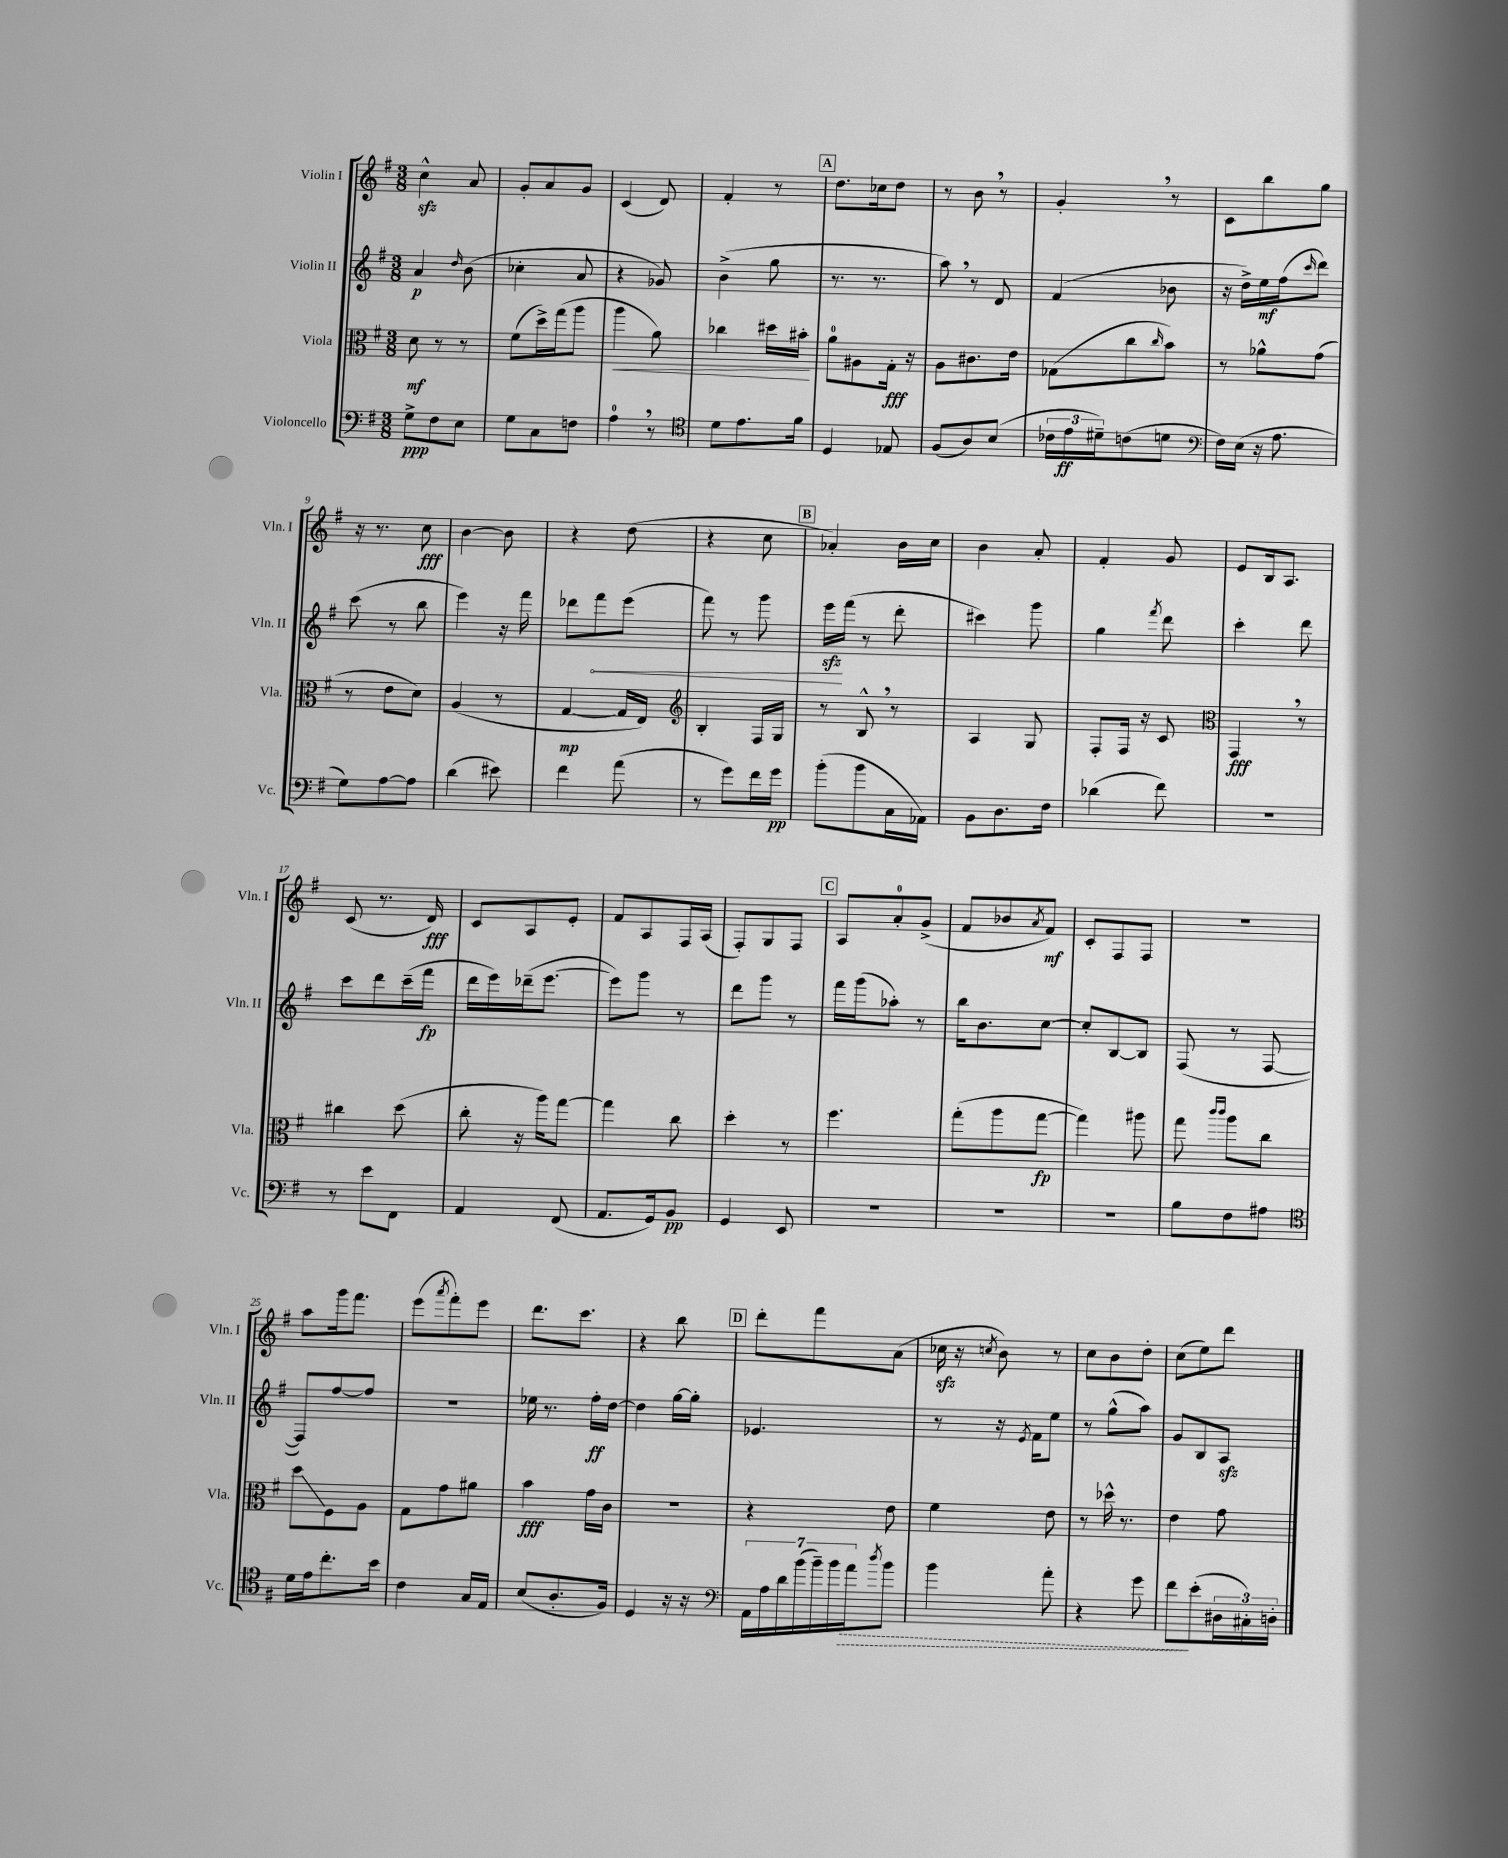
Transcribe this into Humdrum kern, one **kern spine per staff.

**kern	**kern	**kern	**kern
*staff4	*staff3	*staff2	*staff1
*clefF4	*clefC3	*clefG2	*clefG2
*k[f#]	*k[f#]	*k[f#]	*k[f#]
*M3/8	*M3/8	*M3/8	*M3/8
8G^	8d	4a	4cc^^
8F#	8r	.	.
.	.	16qqdd	.
8E	8r	(8b	8a
=	=	=	=
8G	(8f#	4cc-'	8g'
8C	16dd^)	.	8a
.	(16gg	.	.
8F	8aa	8a	8g
=	=	=	=
4A	4aa	4r	(4c
8r	8a)	8g-)	8d)
=	=	=	=
*clefC4	*	*	*
8d	4cc-	(4b^	4f#'
8.e	.	.	.
.	16dd#	8gg	8r
16f#	16b#'	.	.
=	=	=	=
4D	8a	8.r	8.dd
.	8A#	.	.
.	.	8.r	16cc-
8E-	16G'	.	8dd
.	16r	.	.
=	=	=	=
(8F#	8A	8aa)	8r
8A)	8.c#	8r	8b
(8B	.	8d	8r
.	16e	.	.
=	=	=	=
24c-	(8G-	(4f#	4g'
24e	.	.	.
24d#~)	.	.	.
(8c	8cc	.	.
.	16qqcc	.	.
8d	8b)	8b-	8r
=	=	=	=
*clefF4	*	*	*
16F#)	8r	16r	8c
(16E	.	16dd^)	.
16r	8a-^^	16ee	8bb
8.A	.	(16ff#	.
.	.	16qqccc	.
.	(8g	8ddd)	8gg
=	=	=	=
8G)	8r	(8ccc	16r
.	.	.	8.r
[8A	8e	8r	.
8A]	8d)	8bb	8cc
=	=	=	=
(4d	(4A	4eee)	[4b
8e#)	8r	16r	8b]
.	.	16fff#	.
=	=	=	=
4f#	[4G	8ddd-	4r
.	.	8fff#	.
(8a	16G]	(8eee	(8dd
.	16E)	.	.
=	=	=	=
*	*clefG2	*	*
8r	4B'	8fff#)	4r
8g)	.	8r	.
16f#	16F#	8ggg	8cc
16g	16G	.	.
=	=	=	=
(8b'	8r	16eee	4a-')
.	.	(16fff#	.
8b	8B^^	8r	.
16C	8r	8ddd'	16b
16AA-)	.	.	16cc
=	=	=	=
8BB	4A	4ccc#)	4b
8.D	.	.	.
.	8G	8ggg	8a'
16F#	.	.	.
=	=	=	=
(4d-	8F#'	4gg	4f#'
.	16F#	.	.
.	16r	.	.
.	.	8qfff#	.
8f#)	8c	8ddd	8g
=	=	=	=
*	*clefC3	*	*
4.r	4GG	4ccc'	8e
.	.	.	16B
.	.	.	8.A
.	8r	8ddd	.
=	=	=	=
8r	4cc#	8ccc	(8c
8e	.	8ddd	8.r
8FF#	(8dd	(16ccc~	.
.	.	16fff#	16d)
=	=	=	=
4AA	8cc'	16ddd	8c
.	.	16eee)	.
.	16r	(16ddd-~	8A
.	16aa)	[8.eee	.
(8FF#	[8gg	.	8e'
=	=	=	=
8.AA	4gg]	8eee])	8f#
.	.	8ggg	8A
16GG)	.	.	.
8BB	8cc	8r	16F#
.	.	.	(16A
=	=	=	=
4GG	4dd'	8ddd	8F#')
.	.	8ggg	8G
8EE	8r	8r	8F#
=	=	=	=
4.r	4.ff#	16fff#	8A
.	.	(16ggg	.
.	.	8aa-')	8a'
.	.	8r	(8g^
=	=	=	=
4.r	(8gg'	16bb	8f#
.	.	8.b	.
.	8aa	.	8b-
.	.	.	8qa
.	[8gg	[8cc	8f#)
=	=	=	=
4.r	4gg])	8cc']	8c'
.	.	[8B	8F#
.	8aa#	8B]	8F#
=	=	=	=
8B	8gg	(8F#	4.r
.	16qqccc	.	.
.	16qqccc	.	.
8F#	8aa	8r	.
8A#	8cc	[8F#	.
=	=	=	=
*clefC4	*	*	*
16d	8dd	8F#])	8aa
16e	.	.	.
8.cc'	8F#	[8ff#	16ggg
.	.	.	8.fff#
.	8A	8ff#]	.
16b	.	.	.
=	=	=	=
4c	8G	4.r	(8eee
.	.	.	8qaaa
.	8g	.	8fff#')
16G	8a#	.	8eee
16E	.	.	.
=	=	=	=
(8B	4b	16ee-	8.ddd
.	.	8.r	.
8.A'	.	.	.
.	.	.	8.ccc
.	16g	16ff#'	.
16F#)	16c	[16dd	.
=	=	=	=
4D	4.r	4dd]	4r
16r	.	[16gg	8bb
16r	.	16gg']	.
=	=	=	=
*clefF4	*	*	*
28AA	4r	4.e-	8ddd'
28A	.	.	.
28d	.	.	.
(28b	.	.	.
.	.	.	8fff#
28b~)	.	.	.
28b	.	.	.
28a	.	.	.
8qdd	.	.	.
8b	8e	.	(8a
=	=	=	=
4b	4f#	8r	16cc-
.	.	.	16r
.	.	.	8qcc
.	.	16r	8b)
.	.	8qe	.
.	.	16f#	.
8a'	8e	8ee	8r
=	=	=	=
4r	8r	8r	8cc
.	16dd-^^	(8gg^^	8b
.	8.r	.	.
8g	.	8aa)	8dd'
=	=	=	=
8f#	4e	8g	(8cc
(8e'	.	8B	8ee)
24D#	8g	8A	8ddd
24C#')	.	.	.
24D'	.	.	.
==	==	==	==
*-	*-	*-	*-
